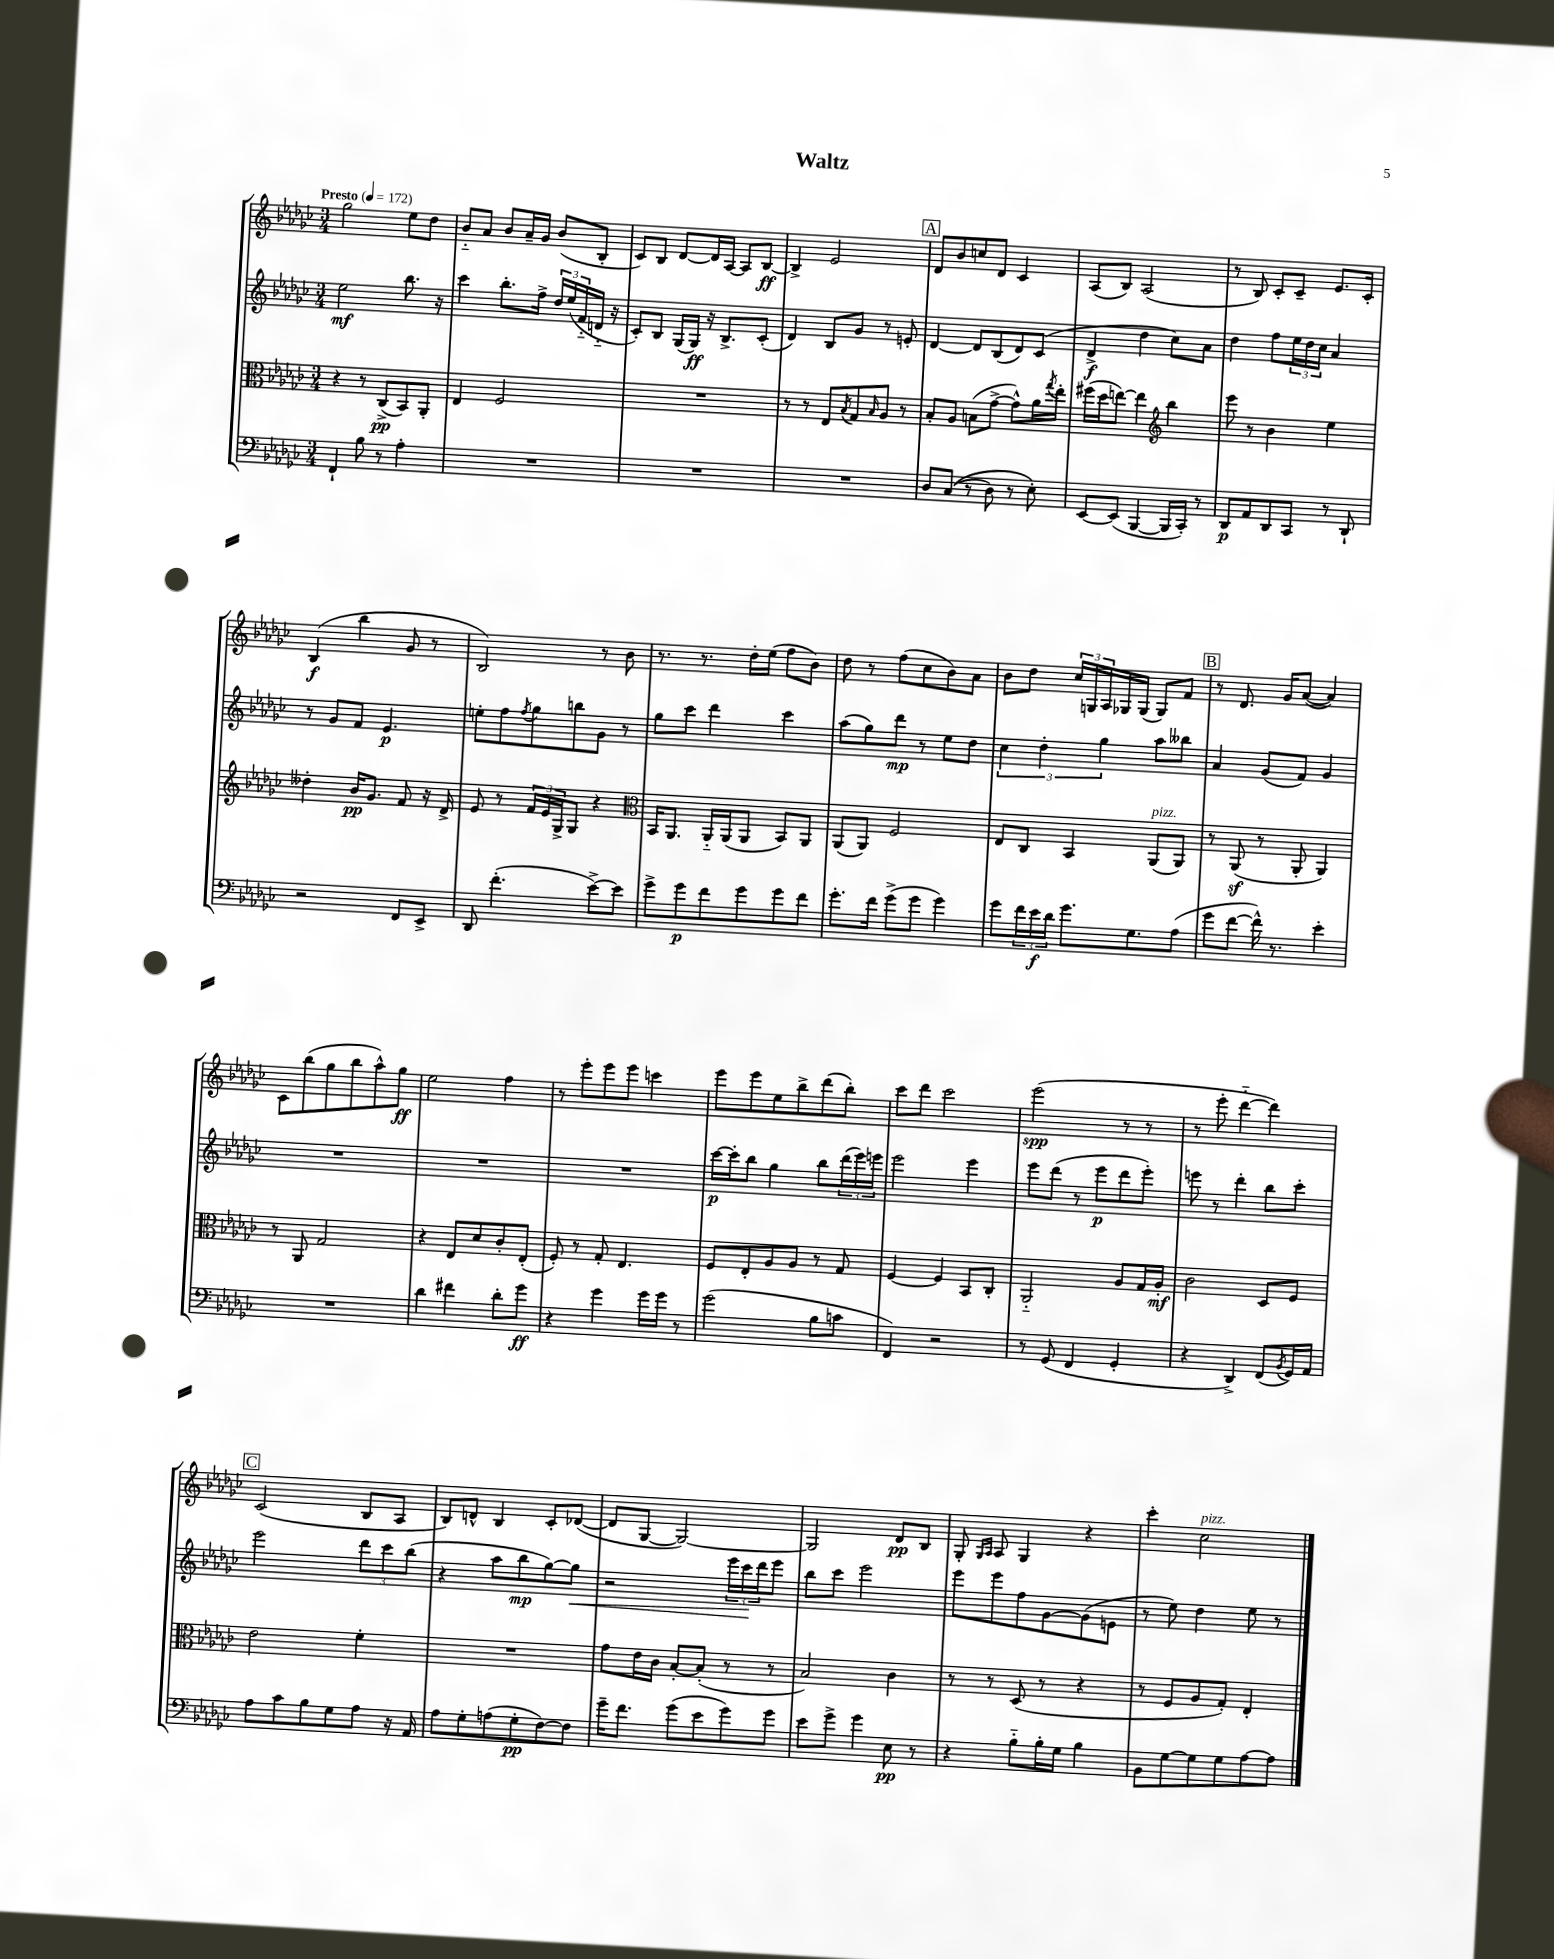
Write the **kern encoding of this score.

**kern	**dynam	**kern	**dynam	**kern	**dynam	**kern	**dynam
*part4	*part4	*part3	*part3	*part2	*part2	*part1	*part1
*staff4	*staff4	*staff3	*staff3	*staff2	*staff2	*staff1	*staff1
*clefF4	*	*clefC3	*	*clefG2	*	*clefG2	*
*k[b-e-a-d-g-c-]	*	*k[b-e-a-d-g-c-]	*	*k[b-e-a-d-g-c-]	*	*k[b-e-a-d-g-c-]	*
*M3/4	*	*M3/4	*	*M3/4	*	*M3/4	*
*MM172	*	*MM172	*	*MM172	*	*MM172	*
=1	=1	=1	=1	=1	=1	=1	=1
!	!	!	!	!	!	!LO:TX:a:B:t=Presto	!
4FF`/	.	4r	.	2ee-\	mf	2gg-\	.
8B-\	.	8r	.	.	.	.	.
8r	.	(8C-^/L	pp	.	.	.	.
4A-'\	.	8BB-/)	.	8.bb-\	.	8ee-\L	.
.	.	8AA-'/J	.	.	.	8dd-\J	.
.	.	.	.	16r	.	.	.
=2	=2	=2	=2	=2	=2	=2	=2
2.r	.	4E-/	.	4ccc-\	.	8b-/L	.
.	.	.	.	.	.	8a-/J	.
.	.	2F/	.	8.bb-'\L	.	8b-/L	.
.	.	.	.	.	.	16a-~/L	.
.	.	.	.	16ff^\Jk	.	16g-/JJ	.
.	.	.	.	24dd-/LL	.	(8b-/L	.
.	.	.	.	(24ee-/	.	.	.
.	.	.	.	24f/	.	.	.
.	.	.	.	16dn/JJ	.	8B-'/J	.
.	.	.	.	16r	.	.	.
=3	=3	=3	=3	=3	=3	=3	=3
2.r	.	2.r	.	8c-'/L)	.	8c-/L)	.
.	.	.	.	8B-/J	.	8B-/J	.
.	.	.	.	(16G-/LL	.	[8d-/L	.
.	.	.	.	16G-/JJ)	ff	.	.
.	.	.	.	16r	.	16d-/L]	.
.	.	.	.	8.B-^/L	.	[16A-/JJ	.
.	.	.	.	.	.	8A-/L]	.
.	.	.	.	(8c-'/J	.	[8B-/J	ff
=4	=4	=4	=4	=4	=4	=4	=4
2.r	.	8r	.	4d-/)	.	4B-^/]	.
.	.	8r	.	.	.	.	.
.	.	8E-/L	.	8B-/L	.	2e-/	.
.	.	8qB-/	.	.	.	.	.
.	.	8G-/	.	8g-/J	.	.	.
.	.	16qqB-/	.	.	.	.	.
.	.	8A-/J	.	8r	.	.	.
.	.	8r	.	8en'/	.	.	.
!!LO:REH:place=s1:t=A
=5	=5	=5	=5	=5	=5	=5	=5
8D-/L	.	8B-'/L	.	[4d-/	.	8d-/L	.
((8C-/J	.	8A-/J	.	.	.	8b-/	.
8r	.	(8Bn\L	.	8d-/L]	.	8ccn/	.
8D-\)	.	[8g-^\J	.	(8B-/	.	8d-/J	.
8r	.	8g-^^\L])	.	8d-/)	.	4c-/	.
8E-'\)	.	16a-\L	.	(8c-/J	.	.	.
.	.	8qgg-/	.	.	.	.	.
.	.	16ee-'\JJ	.	.	.	.	.
=6	=6	=6	=6	=6	=6	=6	=6
[8EE-/L	.	(16ff#X\LL	.	4d-^/	f	(8A-/L	.
.	.	16dd-\J	.	.	.	.	.
(8EE-/J]	.	[8een\J)	.	.	.	8B-/J)	.
[4BBB-/	.	4ee\]	.	4dd-\	.	(2A-/	.
*	*	*clefG2	*	*	*	*	*
16BBB-/LL]	.	4bb-\	.	8cc-\L)	.	.	.
16CC-'/JJ)	.	.	.	.	.	.	.
8r	.	.	.	8a-\J	.	.	.
=7	=7	=7	=7	=7	=7	=7	=7
8DD-/L	p	8eee-\	.	4dd-\	.	8r	.
8AA-/	.	8r	.	.	.	8B-/)	.
8DD-/	.	4b-\	.	8ff\L	.	8c-'/L	.
8CC-/J	.	.	.	24ee-\L	.	8c-~/J	.
.	.	.	.	24dd-\	.	.	.
.	.	.	.	24cc-\JJ	.	.	.
8r	.	4ee-\	.	4a-/	.	8.e-/L	.
8DD-`/	.	.	.	.	.	.	.
.	.	.	.	.	.	16c-'/Jk	.
!!LO:LB:g=z
=8	=8	=8	=8	=8	=8	=8	=8
2r	.	4dd--X'\	.	8r	.	(4B-/	f
.	.	.	.	8g-/L	.	.	.
.	.	16b-/KL	pp	8f/J	.	4bb-\	.
.	.	8.g-/J	.	.	.	.	.
.	.	.	.	4.e-/	p	.	.
8FF/L	.	8f/	.	.	.	8g-/	.
8EE-^/J	.	16r	.	.	.	8r	.
.	.	16d-^/	.	.	.	.	.
=9	=9	=9	=9	=9	=9	=9	=9
8DD-/	.	8e-/	.	8een'\L	.	2B-/)	.
(4.f'\	.	8r	.	8ff\	.	.	.
.	.	.	.	8qff/	.	.	.
.	.	24f/LL	.	8gg-\	.	.	.
.	.	24e-/	.	.	.	.	.
.	.	24G-^/J	.	.	.	.	.
.	.	8G-/J	.	8bbn\	.	.	.
[8e-^\L)	.	4r	.	8g-\J	.	8r	.
8e-\J]	.	.	.	8r	.	8b-\	.
=10	=10	=10	=10	=10	=10	=10	=10
*	*	*clefC3	*	*	*	*	*
8g-^\L	.	16BB-/KL	.	8gg-\L	.	8.r	.
.	.	8.AA-/J	.	.	.	.	.
8g-\	p	.	.	8ccc-\J	.	.	.
.	.	.	.	.	.	8.r	.
8f\	.	16AA-/LL	.	4ddd-\	.	.	.
.	.	(16AA-/J	.	.	.	.	.
8g-\	.	8AA-/J	.	.	.	16dd-'\LL	.
.	.	.	.	.	.	(16ee-\JJ	.
8g-\	.	8BB-/L)	.	4ccc-\	.	8ff\L	.
8f\J	.	8AA-/J	.	.	.	8b-\J)	.
=11	=11	=11	=11	=11	=11	=11	=11
8.g-'\L	.	(8AA-/L	.	(8aa-\L	.	8dd-\	.
.	.	8AA-/J)	.	8gg-\)	.	8r	.
16f\Jk	.	.	.	.	.	.	.
(8g-^\L	.	2F/	.	8ddd-\J	mp	(8ff\L	.
8g-\J	.	.	.	8r	.	8cc-\	.
4g-\)	.	.	.	8ee-\L	.	8b-\)	.
.	.	.	.	8dd-\J	.	8a-\J	.
=12	=12	=12	=12	=12	=12	=12	=12
8g-\L	.	8E-/L	.	6cc-\	.	8b-\L	.
24f\L	.	8C-/J	.	.	.	8dd-\J	.
24e-\	f	.	.	6dd-'\	.	.	.
24d-\JJ	.	.	.	.	.	.	.
8.g-\L	.	4BB-/	.	.	.	24cc-/LL	.
.	.	.	.	.	.	24Gn/	.
.	.	.	.	6gg-\	.	24A-/	.
.	.	.	.	.	.	16G-X/	.
8.G-\	.	.	.	.	.	(16G-/JJ	.
!	!	!LO:TX:a:i:t=pizz.	!	!	!	!	!
.	.	(8AA-/L	.	8aa-\L	.	8G-/L)	.
(8A-\J	.	8AA-/J)	.	8bb--X\J	.	8f/J	.
!!LO:REH:place=s1:t=B
=13	=13	=13	=13	=13	=13	=13	=13
8g-\L	.	8r	.	4a-/	.	8r	.
[8f\J	.	(8AA-z/	.	.	.	8.d-/	.
16f^^\])	.	8r	.	(8g-/L	.	.	.
8.r	.	.	.	.	.	16g-/KL	.
.	.	8AA-'/	.	8f/J)	.	([8a-/J	.
4e-'\	.	4AA-/)	.	4g-/	.	4a-/])	.
!!LO:LB:g=z
=14	=14	=14	=14	=14	=14	=14	=14
2.r	.	8r	.	2.r	.	8c-\L	.
.	.	8AA-/	.	.	.	(8bb-\	.
.	.	2G-/	.	.	.	8gg-\	.
.	.	.	.	.	.	8bb-\	.
.	.	.	.	.	.	8aa-^^\)	.
.	.	.	.	.	.	8gg-\J	ff
=15	=15	=15	=15	=15	=15	=15	=15
4d-\	.	4r	.	2.r	.	2ee-\	.
4f#X\	.	8E-/L	.	.	.	.	.
.	.	8d-/	.	.	.	.	.
8d-'\L	.	8c-'/	.	.	.	4ff\	.
8g-\J	ff	(8E-'/J	.	.	.	.	.
=16	=16	=16	=16	=16	=16	=16	=16
4r	.	8F'/)	.	2.r	.	8r	.
.	.	8r	.	.	.	8eee-'\L	.
4g-\	.	8G-'/	.	.	.	8eee-\	.
.	.	4.E-/	.	.	.	8eee-\J	.
16g-\LL	.	.	.	.	.	4cccn\	.
16g-\JJ	.	.	.	.	.	.	.
8r	.	.	.	.	.	.	.
=17	=17	=17	=17	=17	=17	=17	=17
(2g-\	.	8F/L	.	[16ccc-\LL	p	8eee-\L	.
.	.	.	.	16ccc-'\J]	.	.	.
.	.	8E-'/	.	8bb-\J	.	8eee-\	.
.	.	8A-/	.	4gg-\	.	8ee-\	.
.	.	8A-/J	.	.	.	8bb-^\	.
8B-\L	.	8r	.	8bb-\L	.	(8ddd-\	.
8cn\J	.	8G-/	.	(24ddd-\L	.	8bb-'\J)	.
.	.	.	.	24eee-\)	.	.	.
.	.	.	.	24eeen\JJ	.	.	.
=18	=18	=18	=18	=18	=18	=18	=18
4FF/)	.	[4F/	.	2eee-\	.	8ccc-\L	.
.	.	.	.	.	.	8ddd-\J	.
2r	.	4F/]	.	.	.	2ccc-\	.
.	.	8BB-/L	.	4eee-\	.	.	.
.	.	8C-'/J	.	.	.	.	.
=19	=19	=19	=19	=19	=19	=19	=19
8r	.	2AA-/	.	8eee-\L	.	(2eee-\	spp
(8GG-/	.	.	.	(8ddd-\J	.	.	.
4FF/	.	.	.	8r	.	.	.
.	.	.	.	8eee-\L	p	.	.
4GG-'/	.	8A-/L	.	8ddd-\	.	8r	.
.	.	16G-/L	.	8eee-'\J)	.	8r	.
.	.	16A-'/JJ	mf	.	.	.	.
=20	=20	=20	=20	=20	=20	=20	=20
4r	.	2c-\	.	8eeen\	.	8r	.
.	.	.	.	8r	.	8eee-'\	.
4DD-^/)	.	.	.	4ddd-'\	.	[4ddd-\	.
(8FF/L	.	8D-/L	.	8bb-\L	.	4ddd-\])	.
8qBB-/	.	.	.	.	.	.	.
16GG-/L)	.	8F/J	.	8ccc-'\J	.	.	.
16AA-/JJ	.	.	.	.	.	.	.
!!LO:LB:g=z
!!LO:REH:place=s1:t=C
=21	=21	=21	=21	=21	=21	=21	=21
8A-\L	.	2e-\	.	2eee-\	.	(2c-/	.
8c-\	.	.	.	.	.	.	.
8B-\	.	.	.	.	.	.	.
8G-\	.	.	.	.	.	.	.
8A-\J	.	4f'\	.	12ddd-\L	.	8B-/L	.
.	.	.	.	12ccc-\	.	.	.
16r	.	.	.	.	.	8A-/J	.
.	.	.	.	(12bb-\J	.	.	.
16AA-/	.	.	.	.	.	.	.
=22	=22	=22	=22	=22	=22	=22	=22
8A-\L	.	2.r	.	4r	.	8B-/L)	.
8G-'\	.	.	.	.	.	8dn^^/J	.
(8An\	.	.	.	8aa-\L	.	4B-/	.
8G-'\	pp	.	.	8bb-\	mp	.	.
[8F\)	.	.	.	[8gg-\)	.	8c-'/L	.
!	!	!	!	!	!LO:HP:b	!	!
8F\J]	.	.	.	8gg-\J]	<	([8d-X/J	.
=23	=23	=23	=23	=23	=23	=23	=23
16g-~\KL	.	8g-\L	.	2r	.	8d-/L]	.
8.f\J	.	.	.	.	.	.	.
.	.	16e-\L	.	.	.	[8G-/J	.
.	.	16c-\JJ	.	.	.	.	.
(8g-\L	.	[8B-'/L	.	.	.	2G-/_)	.
8e-\	.	(8B-'/J]	.	.	.	.	.
8g-\)	.	8r	.	24eee-\LL	.	.	.
.	.	.	.	24ccc-\	.	.	.
.	.	.	.	24ddd-\J	[	.	.
8g-\J	.	8r	.	8eee-\J	.	.	.
=24	=24	=24	=24	=24	=24	=24	=24
8e-\L	.	2B-/)	.	8bb-\L	.	2G-/]	.
8g-^\J	.	.	.	8ccc-\J	.	.	.
4g-\	.	.	.	2eee-\	.	.	.
8E-\	pp	4c-\	.	.	.	8d-/L	pp
8r	.	.	.	.	.	8B-/J	.
=25	=25	=25	=25	=25	=25	=25	=25
4r	.	8r	.	8eee-\L	.	8G-'/	.
.	.	.	.	.	.	16qqG-/LL	.
.	.	.	.	.	.	16qqA-/JJ	.
.	.	8r	.	8eee-\	.	8A-/	.
8B-\L	.	(8D-/	.	8ff\	.	4G-/	.
16B-'\L	.	8r	.	[8g-\	.	.	.
16G-\JJ	.	.	.	.	.	.	.
4B-\	.	4r	.	(8g-\]	.	4r	.
.	.	.	.	8en\J	.	.	.
=26	=26	=26	=26	=26	=26	=26	=26
8BB-\L	.	8r	.	8r	.	4ccc-'\	.
[8G-\	.	8F/L	.	8ee-\)	.	.	.
!	!	!	!	!	!	!LO:TX:a:i:t=pizz.	!
8G-\]	.	8A-/	.	4dd-\	.	2cc-\	.
8G-\	.	8G-'/J)	.	.	.	.	.
[8A-\	.	4E-'/	.	8ee-\	.	.	.
8A-\J]	.	.	.	8r	.	.	.
==	==	==	==	==	==	==	==
*-	*-	*-	*-	*-	*-	*-	*-
